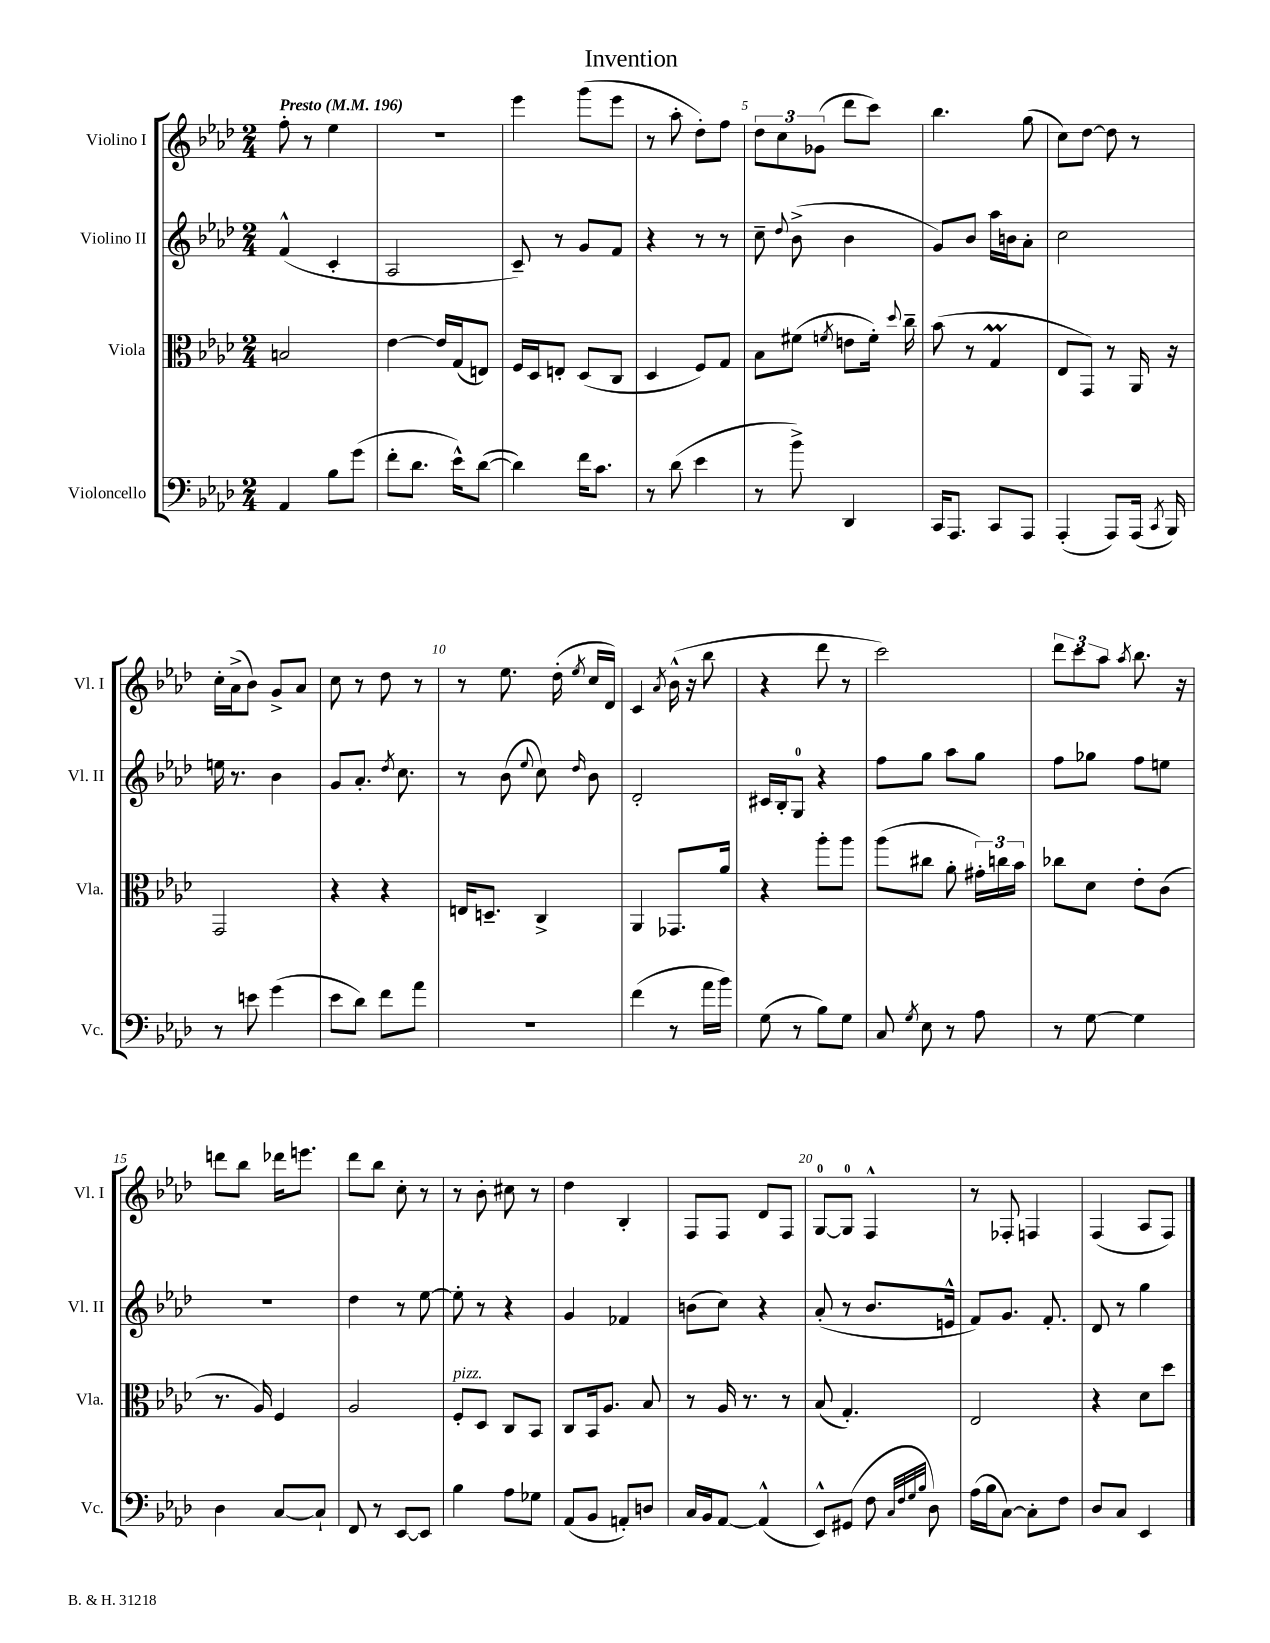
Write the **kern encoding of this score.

**kern	**kern	**kern	**kern
*staff4	*staff3	*staff2	*staff1
*clefF4	*clefC3	*clefG2	*clefG2
*k[b-e-a-d-]	*k[b-e-a-d-]	*k[b-e-a-d-]	*k[b-e-a-d-]
*M2/4	*M2/4	*M2/4	*M2/4
*MM196	*MM196	*MM196	*MM196
4AA-	2B	(4f^^	8ff'
.	.	.	8r
8B-	.	4c'	4ee-
(8g	.	.	.
=	=	=	=
8f'	[4e-	2A-	2r
8.d-	.	.	.
.	16e-]	.	.
16e-^^)	(16G	.	.
([8d-	8E)	.	.
=	=	=	=
4d-])	16F	8c~)	4eee-
.	16D-	.	.
.	8E'	8r	.
16f	(8D-	8g	(8ggg
8.c	.	.	.
.	8C	8f	8eee-
=	=	=	=
8r	4D-	4r	8r
(8d-	.	.	8aa-'
4e-	8F)	8r	8dd-')
.	8G	8r	8ff
=	=	=	=
8r	8B-	8cc~	12dd-
.	.	.	12cc
.	.	8qqdd-	.
8b-^)	(8f#	(8b-^	.
.	.	.	(12g-
.	8qf	.	.
4DD-	8e	4b-	8ddd-
.	16f')	.	8ccc)
.	8qqdd-	.	.
.	16cc~	.	.
=	=	=	=
16CC	(8b-	8g)	4.bb-
8.AAA-	.	.	.
.	8r	8b-	.
8CC	4G	16aa-	.
.	.	16b	.
8AAA-	.	8a-'	(8gg
=	=	=	=
(4AAA-'	8E-	2cc	8cc)
.	8GG)	.	[8dd-
8AAA-)	8r	.	8dd-]
(16AAA-	16AA-	.	8r
8qCC	.	.	.
16BBB-)	16r	.	.
=	=	=	=
8r	2GG	16ee	16cc'
.	.	8.r	(16a-^
8e	.	.	8b-)
(4g	.	4b-	8g^
.	.	.	8a-
=	=	=	=
8e-	4r	8g	8cc
8d-)	.	8.a-'	8r
8f	4r	.	8dd-
.	.	8qdd-	.
.	.	8.cc	.
8a-	.	.	8r
=	=	=	=
2r	16E	8r	8r
.	8.D~	.	.
.	.	(8b-	8.ee-
.	.	8qqee-	.
.	4C^	8cc)	.
.	.	.	(16dd-'
.	.	16qqdd-	8qee-
.	.	8b-	16cc
.	.	.	16d-)
=	=	=	=
(4f	4AA-	2d-'	4c
.	.	.	8qa-
8r	8.GG-	.	(16b-^^
.	.	.	16r
16a-	.	.	8bb-
16b-)	16a-	.	.
=	=	=	=
(8G	4r	16c#	4r
.	.	16B-'	.
8r	.	8G	.
8B-)	8aa-'	4r	8ddd-
8G	8aa-	.	8r
=	=	=	=
8C	(8aa-	8ff	2ccc)
8qG	.	.	.
8E-	8cc#	8gg	.
8r	8a-'	8aa-	.
8A-	24g#')	8gg	.
.	24cc	.	.
.	24b-	.	.
=	=	=	=
8r	8cc-	8ff	12ddd-
.	.	.	12ccc
[8G	8d-	8gg-	.
.	.	.	12aa-
.	.	.	8qaa-
4G]	8e-'	8ff	8.bb-
.	(8c	8ee	.
.	.	.	16r
=	=	=	=
4D-	8.r	2r	8ddd
.	.	.	8bb-
.	16A-)	.	.
[8C	4F	.	16ddd-
.	.	.	8.eee
8C`]	.	.	.
=	=	=	=
8FF	2A-	4dd-	8ddd-
8r	.	.	8bb-
[8EE-	.	8r	8cc'
8EE-]	.	[8ee-	8r
=	=	=	=
4B-	8F'	8ee-']	8r
.	8D-	8r	8b-'
8A-	8C	4r	8cc#
8G-	8BB-	.	8r
=	=	=	=
(8AA-	8C	4g	4dd-
8BB-	16BB-	.	.
.	8.A-	.	.
8AA')	.	4f-	4B-'
8D	8B-	.	.
=	=	=	=
16C	8r	(8b	8F
16BB-	.	.	.
[8AA-	16A-	8cc)	8F
.	8.r	.	.
(4AA-^^]	.	4r	8d-
.	8r	.	8F
=	=	=	=
8EE-^^)	(8B-	(8a-'	[8G
(8GG#	4.G')	8r	8G]
8F	.	8.b-	4F^^
32qqC	.	.	.
32qqF	.	.	.
32qqG	.	.	.
32qqB-	.	.	.
8D-)	.	.	.
.	.	16e^^	.
=	=	=	=
(16A-	2E-	8f)	8r
16B-	.	.	.
[8C)	.	8.g	8F-'
8C']	.	.	4F
.	.	8.f'	.
8F	.	.	.
=	=	=	=
8D-	4r	8d-	(4F
8C	.	8r	.
4EE-	8d-	4gg	8A-
.	8dd-	.	8F)
==	==	==	==
*-	*-	*-	*-
